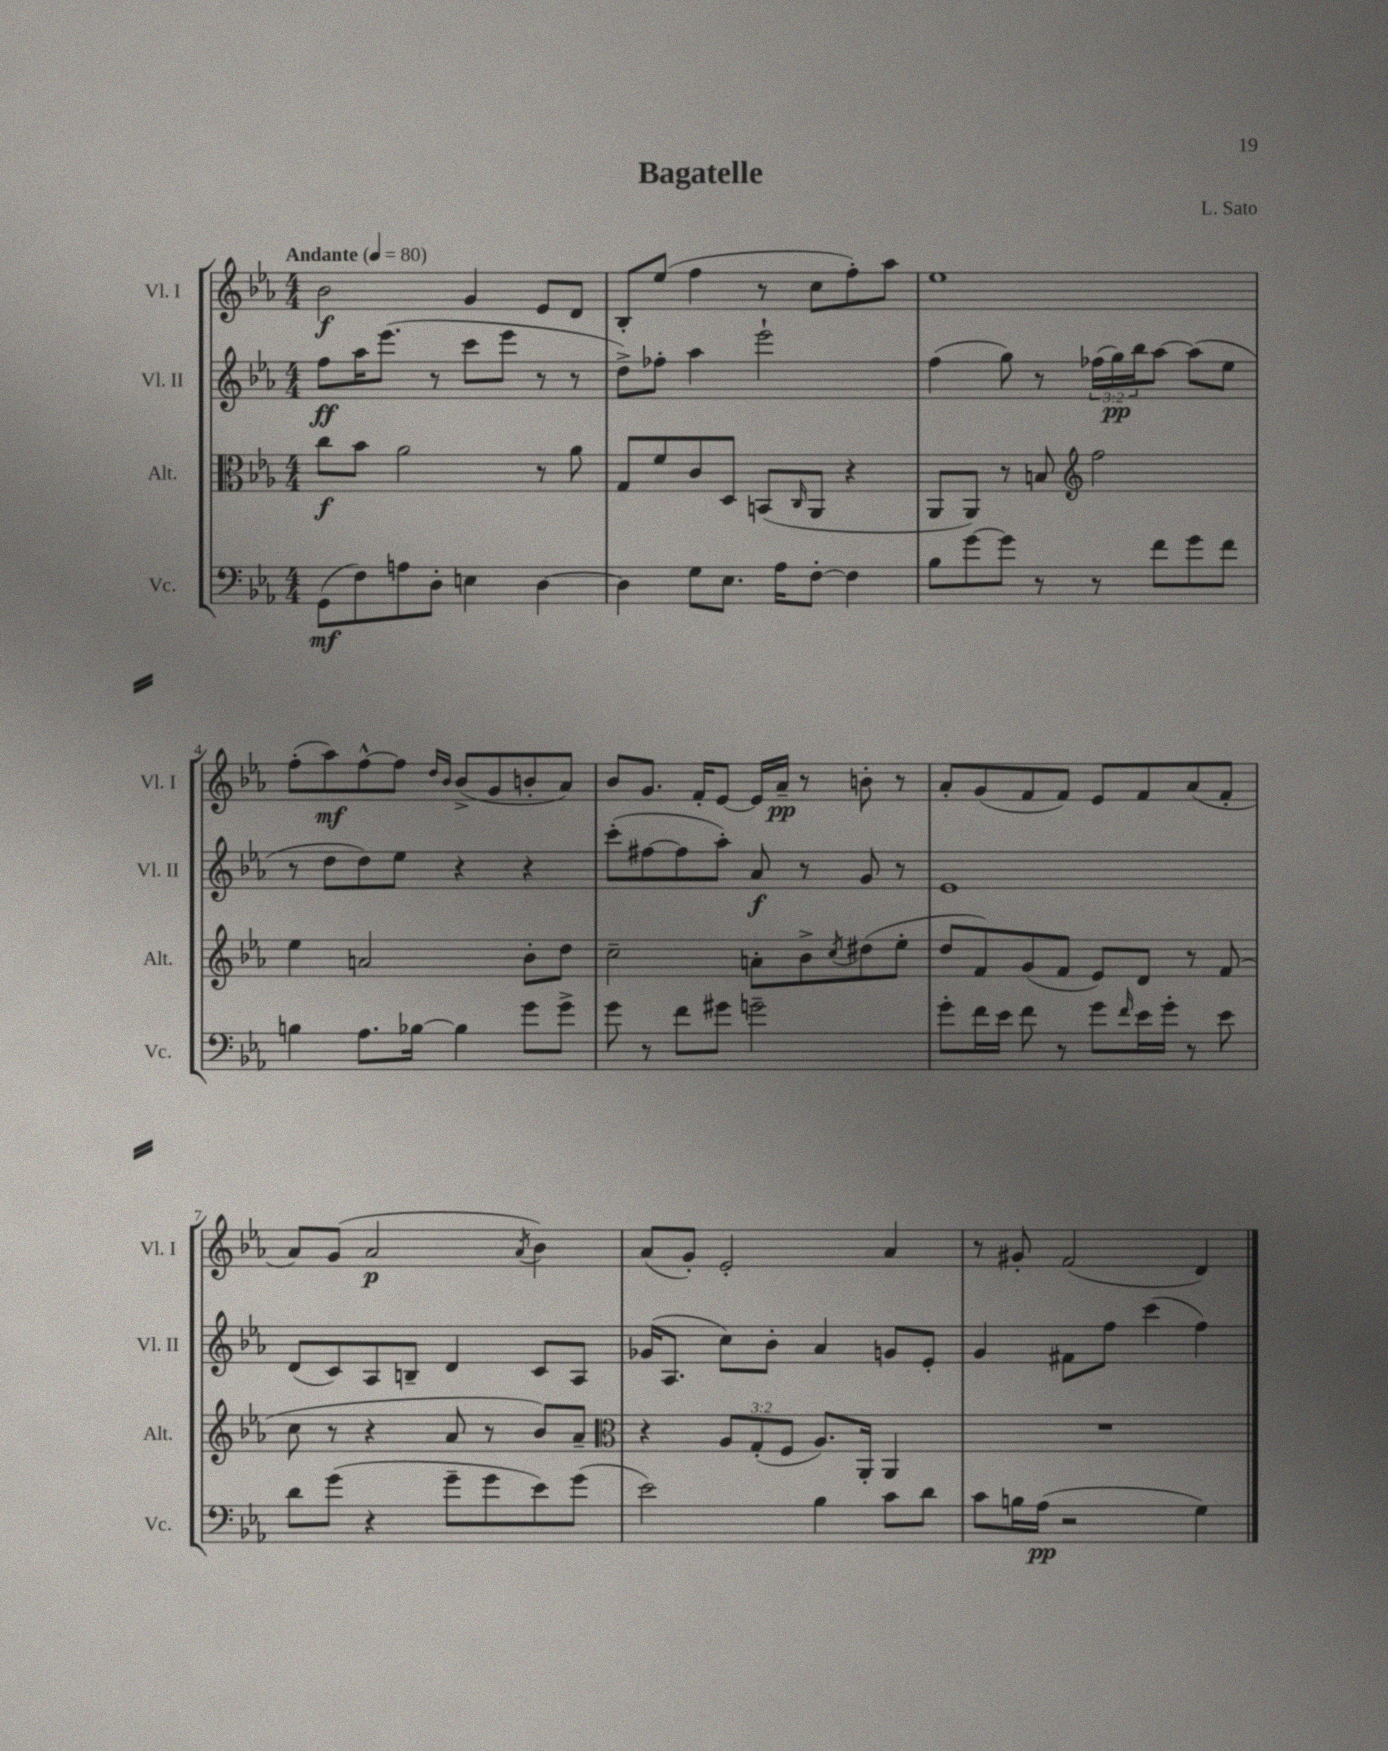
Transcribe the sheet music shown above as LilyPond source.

\header { title = "Bagatelle" composer = "L. Sato" }
<<
\new StaffGroup <<
\new Staff = "s0" \with { instrumentName = "Vl. I" shortInstrumentName = "Vl. I" } {
    \clef treble \key ees \major \numericTimeSignature \time 4/4 \tempo "Andante" 4 = 80
    bes'2\f g'4 ees'8 d'8 |
    bes8-. ees''8( f''4 r8 c''8 f''8-.) aes''8 |
    ees''1 |
    f''8-.( aes''8\mf) f''8~-^ f''8 \grace { d''16 bes'16 } bes'8->( g'8 b'8-. aes'8) |
    bes'8 g'8. f'16-. ees'8~ ees'16 aes'16--\pp r8 b'8-. r8 |
    aes'8-. g'8( f'8 f'8) ees'8 f'8 aes'8( f'8-. |
    aes'8) g'8( aes'2\p \acciaccatura { aes'8 } bes'4) |
    aes'8( g'8-.) ees'2-. aes'4 |
    r8 gis'8-. f'2( d'4) \bar "|." |
}
\new Staff = "s1" \with { instrumentName = "Vl. II" shortInstrumentName = "Vl. II" } {
    \clef treble \key ees \major \numericTimeSignature \time 4/4 \override Staff.TupletNumber.text = #tuplet-number::calc-fraction-text
    f''8\ff aes''16 ees'''8.( r8 c'''8 ees'''8 r8 r8 |
    d''8->) fes''8-. aes''4 ees'''2-! |
    f''4( g''8) r8 \tuplet 3/2 { fes''16( g''16\pp) bes''16 } aes''8~ aes''8( ees''8 |
    r8 d''8 d''8) ees''8 r4 r4 |
    c'''8-.( fis''8~ fis''8 aes''8-.) aes'8\f r8 g'8 r8 |
    ees'1 |
    d'8( c'8) aes8 b8-- d'4 c'8 aes8 |
    ges'16( aes8. c''8) bes'8-. aes'4 g'8 ees'8-. |
    g'4 fis'8 f''8 c'''4( f''4) \bar "|." |
}
\new Staff = "s2" \with { instrumentName = "Alt." shortInstrumentName = "Alt." } {
    \clef alto \key ees \major \numericTimeSignature \time 4/4 \override Staff.TupletNumber.text = #tuplet-number::calc-fraction-text
    c''8\f bes'8 aes'2 r8 aes'8 |
    g8 f'8 c'8 d8 b,8( \grace { c16 } aes,8 r4 |
    aes,8 aes,8) r8 b8 \clef treble f''2 |
    ees''4 a'2 bes'8-. d''8 |
    c''2-- a'8-. bes'8-> \acciaccatura { c''8 } dis''8( ees''8-. |
    d''8 f'8) g'8( f'8 ees'8) d'8 r8 f'8( |
    c''8 r8 r4 aes'8 r8 bes'8) aes'8-- |
    \clef alto r4 \tuplet 3/2 { aes8 g8-.( f8 } aes8.) aes,16-. aes,4 |
    R1 \bar "|." |
}
\new Staff = "s3" \with { instrumentName = "Vc." shortInstrumentName = "Vc." } {
    \clef bass \key ees \major \numericTimeSignature \time 4/4
    g,8\mf( f8) a8 d8-. e4 d4~ |
    d4 g8 ees8. aes16 f8~-. f4 |
    bes8 g'8~ g'8 r8 r8 f'8 g'8 f'8 |
    b4 aes8. bes16~ bes4 g'8 g'8-> |
    g'8 r8 f'8 gis'8 g'2-- |
    g'8-. f'16 ees'16 f'8 r8 g'8 \grace { f'16 } ees'16 g'16-. r8 ees'8 |
    d'8 g'8( r4 g'8-- g'8 ees'8) g'8( |
    ees'2) bes4 c'8 d'8 |
    c'8 b16 aes16\pp( r2 g4) \bar "|." |
}
>>
>>
